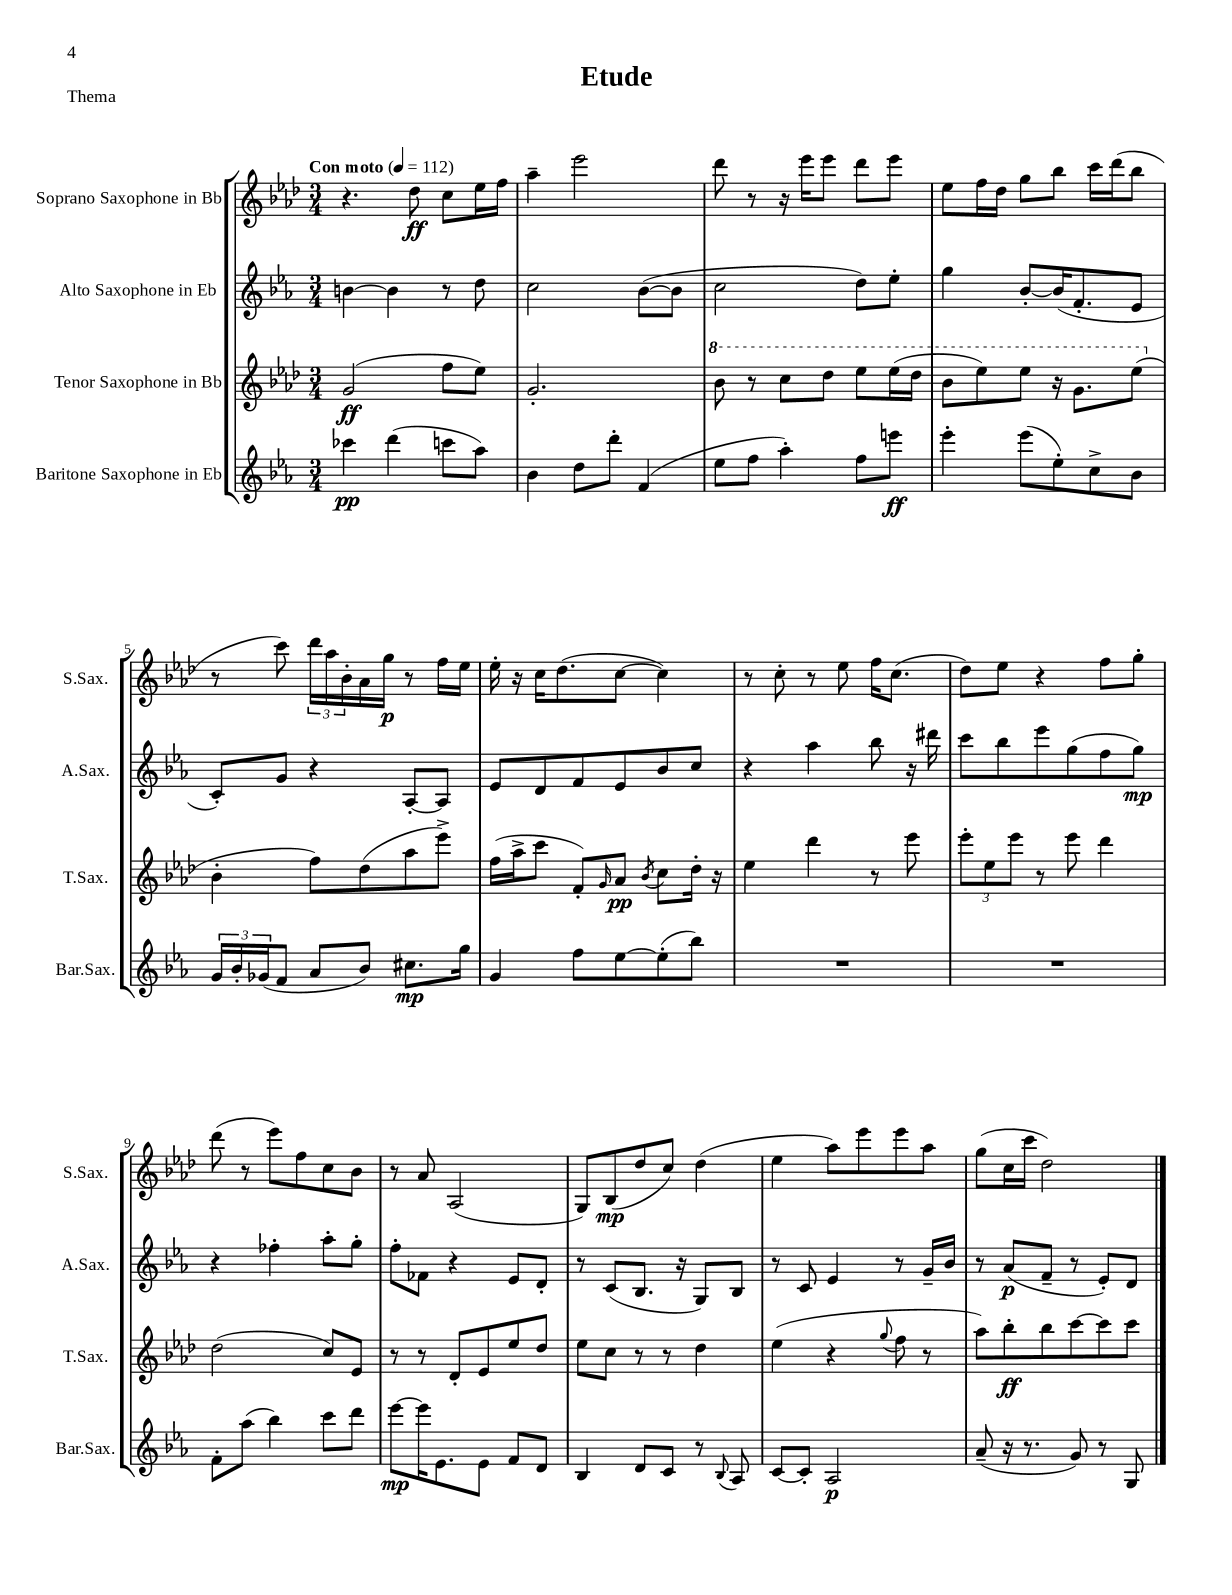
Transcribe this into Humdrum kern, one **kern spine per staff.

**kern	**kern	**kern	**kern
*staff4	*staff3	*staff2	*staff1
*clefG2	*clefG2	*clefG2	*clefG2
*k[b-e-a-]	*k[b-e-a-d-]	*k[b-e-a-]	*k[b-e-a-d-]
*M3/4	*M3/4	*M3/4	*M3/4
*MM112	*MM112	*MM112	*MM112
4ccc-	(2g	[4b	4.r
(4ddd	.	4b]	.
.	.	.	8dd-
8ccc	8ff	8r	8cc
8aa-)	8ee-)	8dd	16ee-
.	.	.	16ff
=	=	=	=
4b-	2.g'	2cc	4aa-~
8dd	.	.	2eee-
8ddd'	.	.	.
(4f	.	([8b-	.
.	.	8b-]	.
=	=	=	=
8ee-	8bb-	2cc	8ddd-
8ff	8r	.	8r
4aa-')	8ccc	.	16r
.	.	.	16eee-
.	8ddd-	.	8eee-
8ff	8eee-	8dd)	8ddd-
8eee	(16eee-	8ee-'	8eee-
.	16ddd-	.	.
=	=	=	=
4eee-'	8bb-	4gg	8ee-
.	8eee-)	.	16ff
.	.	.	16dd-
(8eee-	8eee-	[8b-'	8gg
8ee-')	16r	(16b-]	8bb-
.	8.gg	8.f'	.
8cc^	.	.	16ccc
.	.	.	(16ddd-
8b-	(8eee-	8e-	8bb-
=	=	=	=
24g	4b-'	8c')	8r
24b-'	.	.	.
(24g-	.	.	.
8f	.	8g	8ccc)
8a-	8ff)	4r	24ddd-
.	.	.	24aa-
.	.	.	24b-'
8b-)	(8dd-	.	16a-
.	.	.	16gg
8.cc#	8aa-	[8A-'	8r
.	8eee-^)	8A-]	16ff
16gg	.	.	16ee-
=	=	=	=
4g	(16ff	8e-	16ee-'
.	16aa-^	.	16r
.	8ccc	8d	16cc
.	.	.	(8.dd-
8ff	8f')	8f	.
.	16qqg	.	.
[8ee-	8a-	8e-	[8cc
.	8qb-	.	.
(8ee-']	8cc	8b-	4cc])
8bb-)	16dd-'	8cc	.
.	16r	.	.
=	=	=	=
2.r	4ee-	4r	8r
.	.	.	8cc'
.	4ddd-	4aa-	8r
.	.	.	8ee-
.	8r	8bb-	16ff
.	.	.	(8.cc
.	8eee-	16r	.
.	.	16ddd#	.
=	=	=	=
2.r	12eee-'	8ccc	8dd-)
.	12ee-	.	.
.	.	8bb-	8ee-
.	12eee-	.	.
.	8r	8eee-	4r
.	8eee-	(8gg	.
.	4ddd-	8ff	8ff
.	.	8gg)	8gg'
=	=	=	=
8f'	(2dd-	4r	(8ddd-
(8aa-	.	.	8r
4bb-)	.	4ff-'	8eee-)
.	.	.	8ff
8ccc	8cc)	8aa-'	8cc
8ddd	8e-	8gg'	8b-
=	=	=	=
[8eee-	8r	8ff'	8r
16eee-]	8r	8f-	8a-
8.e-	.	.	.
.	8d-'	4r	(2A-
8e-	8e-	.	.
8f	8ee-	8e-	.
8d	8dd-	8d'	.
=	=	=	=
4B-	8ee-	8r	8G)
.	8cc	(8c	(8B-
8d	8r	8.B-	8dd-
8c	8r	.	8cc)
.	.	16r	.
8r	4dd-	8G)	(4dd-
8qqB-	.	.	.
8A-	.	8B-	.
=	=	=	=
[8c	(4ee-	8r	4ee-
8c']	.	8c	.
2A-	4r	4e-	8aa-)
.	.	.	8eee-
.	8qqgg	.	.
.	8ff	8r	8eee-
.	8r	16g~	8aa-
.	.	16b-	.
=	=	=	=
(8a-~	8aa-)	8r	(8gg
16r	8bb-'	(8a-	16cc
8.r	.	.	16ccc
.	8bb-	8f~	2dd-)
8g)	[8ccc	8r	.
8r	8ccc]	8e-')	.
8G	8ccc	8d	.
==	==	==	==
*-	*-	*-	*-
